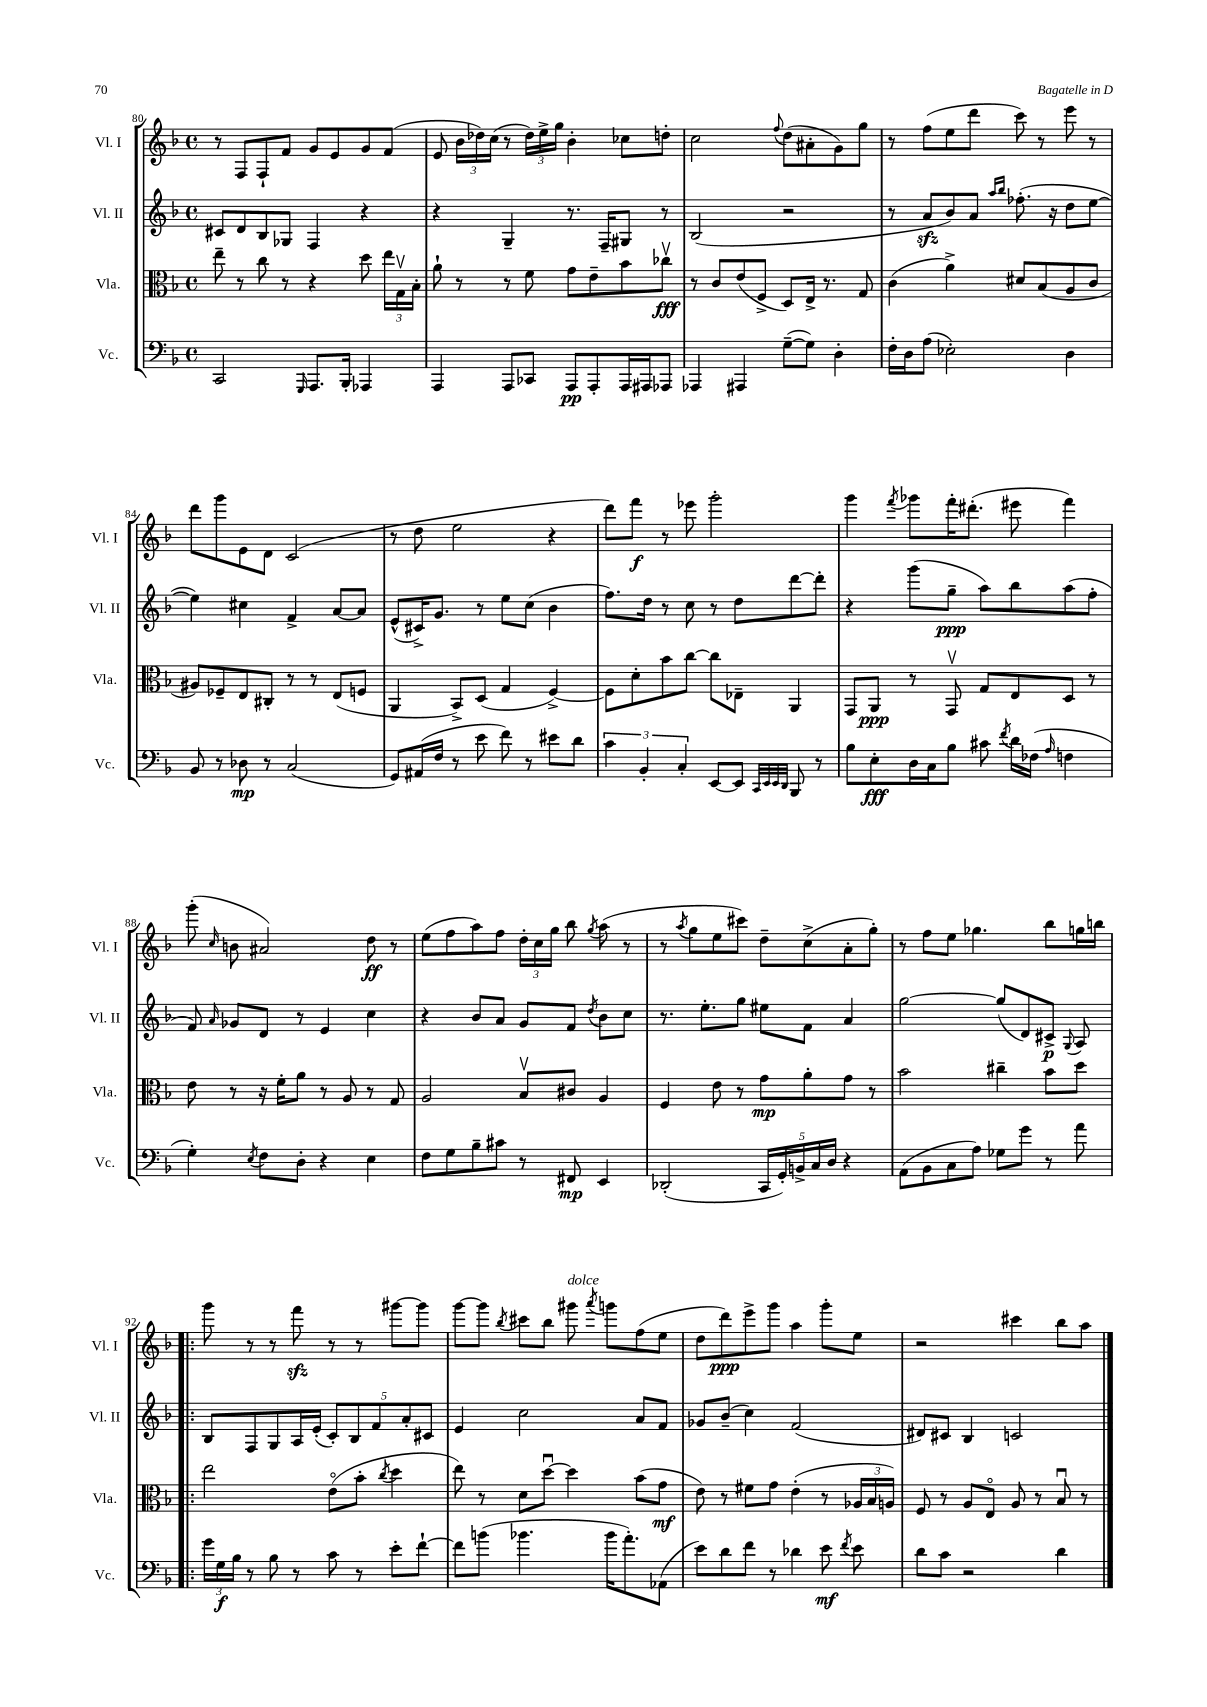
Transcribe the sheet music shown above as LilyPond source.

<<
\new StaffGroup <<
\new Staff = "s0" \with { instrumentName = "Vl. I" shortInstrumentName = "Vl. I" } {
    \clef treble \key f \major \defaultTimeSignature \time 4/4
    \autoBeamOff r8 f8[ f8-! f'8] g'8[ e'8 g'8 f'8]( |
    e'8 \tuplet 3/2 { bes'16[ des''16) c''16]( } r8 \tuplet 3/2 { des''16[) e''16-> g''16] } bes'4-. ces''8[ d''8]-. |
    c''2 \appoggiatura { f''8 } d''8[( ais'8-. g'8) g''8] |
    r8 f''8[( e''8 d'''8] c'''8) r8 e'''8 r8 |
    d'''8[ g'''8 e'8 d'8] c'2( |
    r8 d''8 e''2 r4 |
    d'''8[) f'''8]\f r8 ees'''8 g'''2-. |
    g'''4 \acciaccatura { f'''8 } ges'''8[ f'''16-. dis'''8.]-.( eis'''8 f'''4) |
    g'''8-.( \grace { c''16 } b'8 ais'2) d''8\ff r8 |
    e''8[( f''8 a''8) f''8] \tuplet 3/2 { d''16[-. c''16 g''16] } bes''8 \acciaccatura { g''8 } a''8( r8 |
    r8 \acciaccatura { a''8 } g''8[ e''8 cis'''8]) d''8[-- c''8->( a'8-. g''8]-.) |
    r8 f''8[ e''8] ges''4. bes''8[ g''16 b''16] |
    \bar ".|:" g'''8 r8 r8 f'''8\sfz r8 r8 gis'''8[~ gis'''8] |
    g'''8[~ g'''8] \acciaccatura { bes''8 } cis'''8[ bes''8] gis'''8^\markup { \italic "dolce" } \acciaccatura { a'''8 } g'''8[ f''8( e''8] |
    d''8[ d'''8\ppp) e'''8-> g'''8] a''4 g'''8[-. e''8] |
    r2 cis'''4 bes''8[ a''8] \bar "|." |
}
\new Staff = "s1" \with { instrumentName = "Vl. II" shortInstrumentName = "Vl. II" } {
    \clef treble \key f \major \defaultTimeSignature \time 4/4
    \autoBeamOff cis'8[ d'8 bes8 ges8] f4 r4 |
    r4 g4-- r8. f16[-- gis8] r8 |
    bes2( r2 |
    r8 a'8[\sfz bes'8) a'8] \grace { a''16[ bes''16] } fes''8.-.( r16 d''8[ e''8]~ |
    e''4) cis''4 f'4-> a'8[~ a'8] |
    e'8[-^( cis'16->) g'8.] r8 e''8[ c''8]( bes'4 |
    f''8.[) d''16] r8 c''8 r8 d''8[ d'''8~ d'''8]-. |
    r4 g'''8[( g''8]--\ppp a''8[) bes''8 a''8( f''8]-. |
    f'8) \grace { a'16 } ges'8[ d'8] r8 e'4 c''4 |
    r4 bes'8[ a'8] g'8[ f'8] \acciaccatura { d''8 } bes'8[ c''8] |
    r8. e''8.[-. g''8] eis''8[ f'8] a'4 |
    g''2~ g''8[( d'8) cis'8]->\p \appoggiatura { g8 } a8 |
    \bar ".|:" bes8[ f8 g8 a16 e'16]-.( \tuplet 5/4 { c'8[-.) bes8 f'8 a'8-. cis'8] } |
    e'4 c''2 a'8[ f'8] |
    ges'8[ bes'8]--( c''4) f'2( |
    dis'8[) cis'8] bes4 c'2 \bar "|." |
}
\new Staff = "s2" \with { instrumentName = "Vla." shortInstrumentName = "Vla." } {
    \clef alto \key f \major \defaultTimeSignature \time 4/4
    \autoBeamOff e''8-- r8 c''8 r8 r4 d''8 \tuplet 3/2 { e''16[ g16\upbow bes16]-. } |
    a'8-! r8 r8 f'8 g'8[ e'8-- bes'8 ces''8]\upbow\fff |
    r8 c'8[ e'8( f8]-> d8[) e16]-> r8. g8 |
    c'4( a'4->) dis'8[ bes8( a8 c'8] |
    ais8[) fes8-- e8 cis8]-. r8 r8 e8[( f8] |
    a,4 bes,8[->) d8]( g4 f4~->) |
    f8[ d'8-. bes'8 c''8]~ c''8[ ees8]-- a,4 |
    g,8[ a,8]\ppp r8 g,8\upbow g8[ e8 d8] r8 |
    e'8 r8 r16 f'16[-. a'8] r8 a8 r8 g8 |
    a2 bes8[\upbow cis'8] a4 |
    f4 e'8 r8 g'8[\mp a'8-. g'8] r8 |
    bes'2 cis''4-- bes'8[ d''8] |
    \bar ".|:" e''2 e'8[\flageolet( bes'8]-. \acciaccatura { c''8 } d''4 |
    e''8) r8 d'8[ d''8]~\downbow d''4 bes'8[( g'8]\mf |
    e'8) r8 fis'8[ g'8] e'4-.( r8 \tuplet 3/2 { aes16[ bes16 a16]) } |
    f8 r8 a8[ e8]\flageolet a8 r8 bes8\downbow r8 \bar "|." |
}
\new Staff = "s3" \with { instrumentName = "Vc." shortInstrumentName = "Vc." } {
    \clef bass \key f \major \defaultTimeSignature \time 4/4
    \autoBeamOff c,2 \grace { g,,16 } a,,8.[ bes,,16]-. aes,,4 |
    a,,4 a,,8[ ces,8] a,,8[\pp a,,8-. a,,16 ais,,16 aes,,8] |
    aes,,4 ais,,4 g8[~--( g8]) d4-. |
    f16[-. d16 a8]( ees2-.) d4 |
    bes,8 r8 des8\mp r8 c2( |
    g,8[) ais,16( f16] r8 e'8 f'8) r8 eis'8[ d'8] |
    \tuplet 3/2 { c'4 bes,4-. c4-. } e,8[~ e,8] \grace { c,32[ e,32 e,32 d,32] } bes,,8 r8 |
    bes8[ e8-.\fff d16 c16 bes8] cis'8 \acciaccatura { f'8 } d'16[ fes16]( \grace { a16 } f4 |
    g4-.) \acciaccatura { e8 } f8[ d8]-. r4 e4 |
    f8[ g8 bes8-- cis'8] r8 fis,8\mp e,4 |
    des,2-.( \tuplet 5/4 { c,16[ g,16-.) b,16-> c16 d16] } r4 |
    a,8[( bes,8 c8 a8]) ges8[ g'8] r8 a'8 |
    \bar ".|:" \tuplet 3/2 { g'16[ g16\f bes16] } r8 bes8 r8 c'8 r8 e'8[-. f'8]~-! |
    f'8[ b'8]( bes'4. bes'16[ a'8.-.) aes,8]( |
    e'8[) d'8 f'8] r8 des'4 e'8\mf \acciaccatura { f'8 } e'8 |
    d'8[ c'8] r2 d'4 \bar "|." |
}
>>
>>
\layout { \context { \Score currentBarNumber = #80 } }
